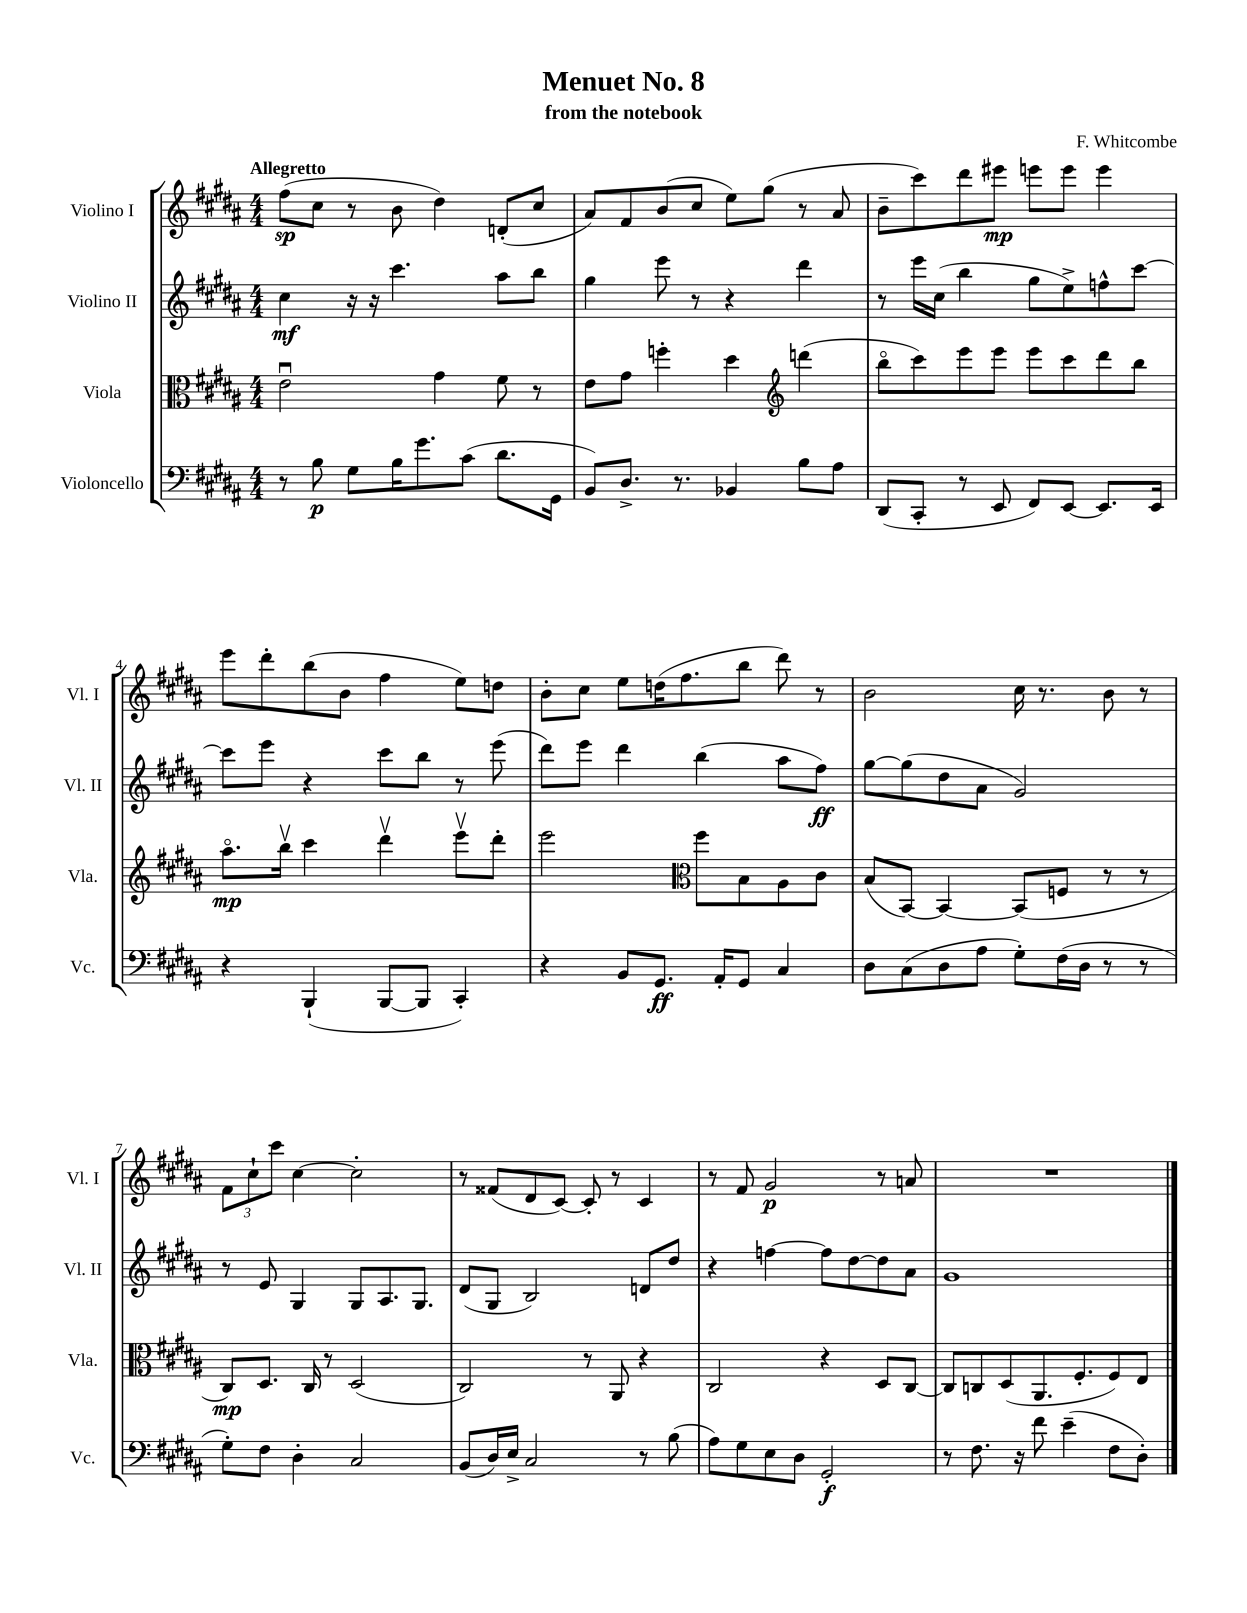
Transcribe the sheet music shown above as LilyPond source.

\header { title = "Menuet No. 8" composer = "F. Whitcombe" subtitle = "from the notebook" }
<<
\new StaffGroup <<
\new Staff = "s0" \with { instrumentName = "Violino I" shortInstrumentName = "Vl. I" } {
    \clef treble \key b \major \numericTimeSignature \time 4/4 \tempo "Allegretto"
    fis''8\sp( cis''8 r8 b'8 dis''4) d'8-.( cis''8 |
    ais'8) fis'8 b'8( cis''8 e''8) gis''8( r8 ais'8 |
    b'8-- cis'''8) dis'''8 eis'''8\mp e'''8 e'''8 e'''4 |
    e'''8 dis'''8-. b''8( b'8 fis''4 e''8) d''8 |
    b'8-. cis''8 e''8 d''16( fis''8. b''8 dis'''8) r8 |
    b'2 cis''16 r8. b'8 r8 |
    \tuplet 3/2 { fis'8 cis''8-! cis'''8 } cis''4~ cis''2-. |
    r8 fisis'8( dis'8 cis'8~) cis'8-. r8 cis'4 |
    r8 fis'8 gis'2\p r8 a'8 |
    R1 \bar "|." |
}
\new Staff = "s1" \with { instrumentName = "Violino II" shortInstrumentName = "Vl. II" } {
    \clef treble \key b \major \numericTimeSignature \time 4/4
    cis''4\mf r16 r16 cis'''4. ais''8 b''8 |
    gis''4 e'''8 r8 r4 dis'''4 |
    r8 e'''16 cis''16( b''4 gis''8 e''8->) f''8-^ cis'''8~ |
    cis'''8 e'''8 r4 cis'''8 b''8 r8 e'''8( |
    dis'''8) e'''8 dis'''4 b''4( ais''8 fis''8\ff) |
    gis''8~ gis''8( dis''8 ais'8 gis'2) |
    r8 e'8 gis4 gis8 ais8. gis8. |
    dis'8( gis8 b2) d'8 dis''8 |
    r4 f''4~ f''8 dis''8~ dis''8 ais'8 |
    gis'1 \bar "|." |
}
\new Staff = "s2" \with { instrumentName = "Viola" shortInstrumentName = "Vla." } {
    \clef alto \key b \major \numericTimeSignature \time 4/4
    e'2\downbow gis'4 fis'8 r8 |
    e'8 gis'8 f''4-. dis''4 \clef treble d'''4( |
    b''8\flageolet cis'''8) e'''8 e'''8 e'''8 cis'''8 dis'''8 b''8 |
    ais''8.\flageolet\mp b''16\upbow cis'''4 dis'''4\upbow e'''8\upbow dis'''8-. |
    e'''2 \clef alto fis''8 b8 ais8 cis'8 |
    b8( b,8~) b,4~ b,8( f8 r8 r8 |
    cis8\mp) dis8. cis16 r8 dis2( |
    cis2) r8 ais,8 r4 |
    cis2 r4 dis8 cis8~ |
    cis8 c8 dis8( ais,8. fis8.-. fis8) e8 \bar "|." |
}
\new Staff = "s3" \with { instrumentName = "Violoncello" shortInstrumentName = "Vc." } {
    \clef bass \key b \major \numericTimeSignature \time 4/4
    r8 b8\p gis8 b16 gis'8. cis'8( dis'8. gis,16 |
    b,8) dis8.-> r8. bes,4 b8 ais8 |
    dis,8( cis,8-. r8 e,8 fis,8) e,8~ e,8. e,16 |
    r4 b,,4-!( b,,8~ b,,8 cis,4-.) |
    r4 b,8 gis,8.\ff ais,16-. gis,8 cis4 |
    dis8 cis8( dis8 ais8 gis8-.) fis16( dis16 r8 r8 |
    gis8-.) fis8 dis4-. cis2 |
    b,8( dis16) e16-> cis2 r8 b8( |
    ais8) gis8 e8 dis8 gis,2-.\f |
    r8 fis8. r16 fis'8 e'4--( fis8 dis8-.) \bar "|." |
}
>>
>>
